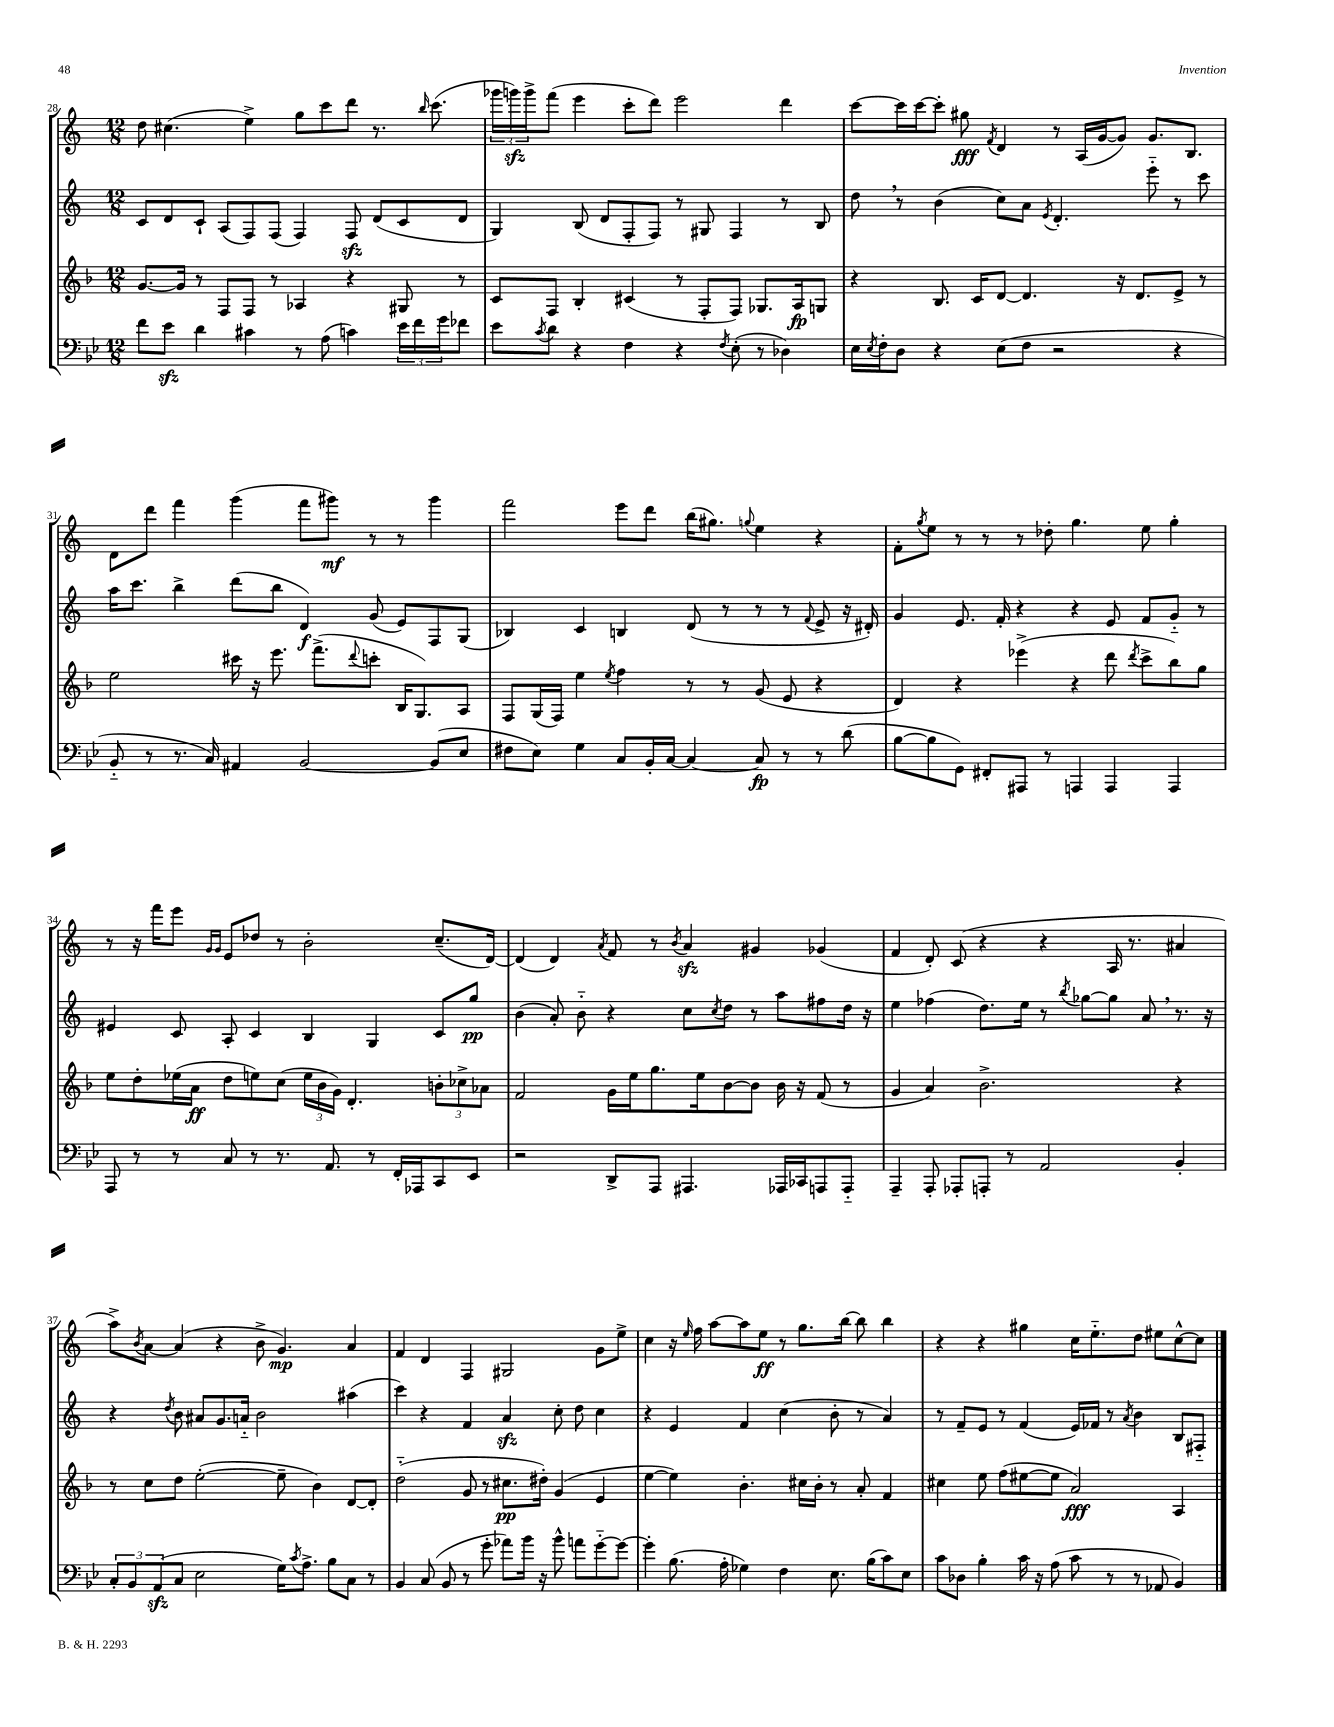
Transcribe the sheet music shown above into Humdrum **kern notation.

**kern	**dynam	**kern	**dynam	**kern	**dynam	**kern	**dynam
*part4	*part4	*part3	*part3	*part2	*part2	*part1	*part1
*staff4	*staff4	*staff3	*staff3	*staff2	*staff2	*staff1	*staff1
*clefF4	*	*clefG2	*	*clefG2	*	*clefG2	*
*k[b-e-]	*	*k[b-]	*	*k[]	*	*k[]	*
*M12/8	*	*M12/8	*	*M12/8	*	*M12/8	*
=28	=28	=28	=28	=28	=28	=28	=28
8f\L	.	[8.g/L	.	8c/L	.	8dd\	.
8e-zz\J	.	.	.	8d/	.	(4.cc#X\	.
.	.	16g/Jk]	.	.	.	.	.
4d\	.	8r	.	8c`/J	.	.	.
.	.	8F/L	.	(8A/L	.	.	.
4c#X\	.	8F/J	.	8F/)	.	4ee^\)	.
.	.	8r	.	(8F/J	.	.	.
8r	.	4A-X/	.	4F/)	.	8gg\L	.
(8A\	.	.	.	.	.	8ccc\	.
4cn\)	.	4r	.	8Fzz/	.	8ddd\J	.
.	.	.	.	(8d/L	.	8.r	.
24e-\LL	.	8G#X/	.	8c/	.	.	.
24f\	.	.	.	.	.	.	.
.	.	.	.	.	.	16qqbb/	.
.	.	.	.	.	.	(8.ccc\	.
24g\J	.	.	.	.	.	.	.
8f-X\J	.	8r	.	8d/J	.	.	.
=29	=29	=29	=29	=29	=29	=29	=29
8e-\L	.	8c/L	.	4G/)	.	24ggg-X\LL	.
.	.	.	.	.	.	24gggnzz\)	.
.	.	.	.	.	.	24ggg^\J	.
8qc/	.	.	.	.	.	.	.
8d\J	.	8F/J	.	.	.	(8fff\J	.
4r	.	4B-'/	.	(8B/	.	4eee\	.
.	.	.	.	8d/L	.	.	.
4F\	.	(4c#X/	.	8F'/	.	8ccc'\L	.
.	.	.	.	8F/J)	.	8ddd\J)	.
4r	.	8r	.	8r	.	2eee\	.
.	.	8F'/L	.	8G#X/	.	.	.
8qF/	.	.	.	.	.	.	.
(8E-'\	.	8F/J)	.	4F/	.	.	.
8r	.	8.G-X/L	.	.	.	.	.
4D-X\)	.	.	.	8r	.	4ddd\	.
.	.	16A/k	fp	.	.	.	.
.	.	8Gn/J	.	8B/	.	.	.
=30	=30	=30	=30	=30	=30	=30	=30
16E-\LL	.	4r	.	8dd,\	.	[8ccc\L	.
8qE-/	.	.	.	.	.	.	.
16F'\J	.	.	.	.	.	.	.
8D\J	.	.	.	8r	.	16ccc\L]	.
.	.	.	.	.	.	[16ccc\J	.
4r	.	8.B-/	.	(4b\	.	8ccc'\J]	.
.	.	.	.	.	.	8gg#X\	fff
.	.	16c/KL	.	.	.	.	.
.	.	.	.	.	.	8qf/	.
(8E-\L	.	[8d/J	.	8cc\L)	.	4d/	.
8F\J	.	4.d/]	.	8a\J	.	.	.
.	.	.	.	8qe/	.	.	.
2r	.	.	.	4.d'/	.	8r	.
.	.	.	.	.	.	(16A/LL	.
.	.	.	.	.	.	[16g/J	.
.	.	16r	.	.	.	8g/J])	.
.	.	8.d/L	.	.	.	.	.
.	.	.	.	8eee\	.	8.g/L	.
4r	.	8e^/J	.	8r	.	.	.
.	.	.	.	.	.	8.B/J	.
.	.	8r	.	8ccc\	.	.	.
!!LO:LB:g=z
=31	=31	=31	=31	=31	=31	=31	=31
8BB-/	.	2ee\	.	16aa\KL	.	8d\L	.
.	.	.	.	8.ccc\J	.	.	.
8r	.	.	.	.	.	8ddd\J	.
8.r	.	.	.	4bb^\	.	4fff\	.
16C/)	.	.	.	.	.	.	.
4AA#X/	.	16ccc#X\	.	(8ddd\L	.	(4ggg\	.
.	.	16r	.	.	.	.	.
.	.	8.eee\	.	8bb\J	.	.	.
[2BB-/	.	.	.	4d/)	f	8fff\L	.
.	.	(8.fff^\L	.	.	.	.	.
.	.	.	.	.	.	8ggg#X\J)	mf
.	.	8qqddd/	.	.	.	.	.
.	.	8cccn'\J	.	(8g/	.	8r	.
.	.	16B-/KL	.	8e/L)	.	8r	.
.	.	8.G/)	.	.	.	.	.
(8BB-/L]	.	.	.	8F/	.	4ggg#\	.
8E-/J	.	8A/J	.	(8G/J	.	.	.
=32	=32	=32	=32	=32	=32	=32	=32
8F#X\L	.	8F/L	.	4B-X/)	.	2fff\	.
8E-\J)	.	(16G/L	.	.	.	.	.
.	.	16F/JJ)	.	.	.	.	.
4G\	.	4ee\	.	4c/	.	.	.
.	.	8qee/	.	.	.	.	.
8C/L	.	4ff\	.	4Bn/	.	8eee\L	.
16BB-'/L	.	.	.	.	.	8ddd\J	.
[16C/JJ	.	.	.	.	.	.	.
4C/_	.	8r	.	(8d/	.	(16bb\KL	.
.	.	.	.	.	.	8.gg#X\J)	.
.	.	8r	.	8r	.	.	.
.	.	.	.	.	.	8qqggn/	.
8C/]	fp	(8g/	.	8r	.	4ee\	.
8r	.	8e/	.	8r	.	.	.
.	.	.	.	8qqf/	.	.	.
8r	.	4r	.	8e^/	.	4r	.
(8d\	.	.	.	16r	.	.	.
.	.	.	.	16d#X'/)	.	.	.
=33	=33	=33	=33	=33	=33	=33	=33
[8B-\L	.	4d/)	.	4g/	.	8f'\L	.
.	.	.	.	.	.	8qgg/	.
8B-\]	.	.	.	.	.	8ee\J	.
8GG\J)	.	4r	.	8.e/	.	8r	.
8FF#X'/L	.	.	.	.	.	8r	.
.	.	.	.	16f'/	.	.	.
8AAA#X/J	.	(4eee-X^\	.	4r	.	8r	.
8r	.	.	.	.	.	8dd-X'\	.
4AAAn/	.	4r	.	4r	.	4.gg\	.
4AAA/	.	8ddd\	.	8e/	.	.	.
.	.	8qddd/	.	.	.	.	.
.	.	8ccc^\L	.	8f/L	.	8ee\	.
4AAA/	.	8bb-\)	.	8g/J	.	4gg'\	.
.	.	8gg\J	.	8r	.	.	.
!!LO:LB:g=z
=34	=34	=34	=34	=34	=34	=34	=34
8AAA/	.	8ee\L	.	4e#X/	.	8r	.
8r	.	8dd'\	.	.	.	16r	.
.	.	.	.	.	.	16fff\KL	.
8r	.	(16ee-X\L	.	8c/	.	8eee\J	.
.	.	16a\JJ	ff	.	.	.	.
.	.	.	.	.	.	16qqg/LL	.
.	.	.	.	.	.	16qqg/JJ	.
8C/	.	8dd\L	.	8A'/	.	8e/L	.
8r	.	8een\)	.	4c/	.	8dd-X/J	.
8.r	.	(8cc\J	.	.	.	8r	.
.	.	24ee\LL	.	4B/	.	2b'\	.
.	.	24b-\	.	.	.	.	.
8.AA/	.	.	.	.	.	.	.
.	.	24g\JJ)	.	.	.	.	.
.	.	4.d'/	.	.	.	.	.
8r	.	.	.	4G/	.	.	.
16FF'/LL	.	.	.	.	.	.	.
16AAA-X/J	.	.	.	.	.	.	.
8CC/	.	12bn'\L	.	8c/L	.	(8.cc~/L	.
.	.	12cc-X^\	.	.	.	.	.
8EE-/J	.	.	.	8gg/J	pp	.	.
.	.	12a-X\J	.	.	.	.	.
.	.	.	.	.	.	[16d/Jk)	.
=35	=35	=35	=35	=35	=35	=35	=35
2r	.	2f/	.	(4b\	.	(4d/]	.
.	.	.	.	8a'/)	.	4d/)	.
.	.	.	.	8b\	.	.	.
.	.	.	.	.	.	8qa/	.
8DD^/L	.	16g\LL	.	4r	.	8f/	.
.	.	16ee\J	.	.	.	.	.
8AAA/J	.	8.gg\	.	.	.	8r	.
.	.	.	.	.	.	8qb/	.
4.AAA#X/	.	.	.	8cc\L	.	4azz/	.
.	.	16ee\k	.	.	.	.	.
.	.	.	.	8qcc/	.	.	.
.	.	[8b-\	.	8dd\J	.	.	.
.	.	8b-\J]	.	8r	.	4g#X/	.
16AAA-X/LL	.	16b-\	.	8aa\L	.	.	.
16CC-X/J	.	16r	.	.	.	.	.
8AAAn/	.	(8f/	.	8ff#X\	.	(4g-X/	.
8AAA/J	.	8r	.	16dd\Jk	.	.	.
.	.	.	.	16r	.	.	.
=36	=36	=36	=36	=36	=36	=36	=36
4AAA~/	.	4g/	.	4ee\	.	4f/	.
8AAA'/	.	4a/)	.	(4ff-X\	.	8d'/)	.
8AAA-X'/L	.	.	.	.	.	(8c/	.
8AAAn'/J	.	2.b-^\	.	8.dd\L)	.	4r	.
8r	.	.	.	.	.	.	.
.	.	.	.	16ee\Jk	.	.	.
2AA/	.	.	.	8r	.	4r	.
.	.	.	.	8qbb/	.	.	.
.	.	.	.	[8gg-X\L	.	.	.
.	.	.	.	8gg-\J]	.	16A/	.
.	.	.	.	.	.	8.r	.
.	.	.	.	8a,/	.	.	.
4BB-'/	.	4r	.	8.r	.	4a#X/	.
.	.	.	.	16r	.	.	.
!!LO:LB:g=z
=37	=37	=37	=37	=37	=37	=37	=37
12C'/L	.	8r	.	4r	.	8aa^\L)	.
12BB-/	.	.	.	.	.	.	.
.	.	.	.	.	.	8qb/	.
.	.	8cc\L	.	.	.	[8a\J	.
(12AAzz/	.	.	.	.	.	.	.
.	.	.	.	8qdd/	.	.	.
8C/J	.	8dd\J	.	8b\	.	(4a/]	.
2E-\	.	([2ee'\	.	8a#X/L	.	.	.
.	.	.	.	8.g/	.	4r	.
.	.	.	.	16an/Jk	.	.	.
.	.	.	.	2b\	.	8b^\	.
16G\KL)	.	8ee~\]	.	.	.	4.g/)	mp
8qc/	.	.	.	.	.	.	.
8.A^\J	.	.	.	.	.	.	.
.	.	4b-\)	.	.	.	.	.
8B-\L	.	.	.	.	.	.	.
8C\J	.	[8d/L	.	(4aa#X\	.	4a/	.
8r	.	8d'/J]	.	.	.	.	.
=38	=38	=38	=38	=38	=38	=38	=38
4BB-/	.	(2dd\	.	4ccc\)	.	4f/	.
(8C/	.	.	.	4r	.	4d/	.
8BB-/	.	.	.	.	.	.	.
8r	.	8g/	.	4f/	.	4F/	.
8g'\	.	8r	.	.	.	.	.
8a-X\L)	.	8.cc#X\L	pp	4azz/	.	2G#X/	.
16b-\Jk	.	.	.	.	.	.	.
16r	.	16dd#X'\Jk)	.	.	.	.	.
8b-^^\	.	(4g/	.	8cc'\	.	.	.
8an\L	.	.	.	8dd\	.	.	.
[8g\	.	4e/	.	4cc\	.	8g\L	.
8g\J_	.	.	.	.	.	8ee^\J	.
=39	=39	=39	=39	=39	=39	=39	=39
4g'\]	.	[4ee\	.	4r	.	4cc\	.
(8.B-\	.	4ee\])	.	4e/	.	16r	.
.	.	.	.	.	.	16qqee/	.
.	.	.	.	.	.	16ff\	.
.	.	.	.	.	.	[8aa\L	.
16A'\	.	.	.	.	.	.	.
4G-X\)	.	4.b-'\	.	4f/	.	8aa\]	.
.	.	.	.	.	.	8ee\J	ff
4F\	.	.	.	(4cc\	.	8r	.
.	.	16cc#X\LL	.	.	.	8.gg\L	.
.	.	16b-'\JJ	.	.	.	.	.
8.E-\	.	8r	.	8b'\	.	.	.
.	.	.	.	.	.	[16bb\Jk	.
.	.	8a'/	.	8r	.	8bb\]	.
(16B-\KL	.	.	.	.	.	.	.
8c\)	.	4f/	.	4a/)	.	4bb\	.
8E-\J	.	.	.	.	.	.	.
=40	=40	=40	=40	=40	=40	=40	=40
8c\L	.	4cc#X\	.	8r	.	4r	.
8D-X\J	.	.	.	8f~/L	.	.	.
4B-'\	.	8ee\	.	8e/J	.	4r	.
.	.	(8ff\L	.	8r	.	.	.
16c\	.	[8ee#X\	.	(4f/	.	4gg#X\	.
16r	.	.	.	.	.	.	.
(8A\	.	8ee#\J]	.	.	.	.	.
8c\	.	2a/)	fff	16e/LL)	.	16cc\KL	.
.	.	.	.	16f-X/JJ	.	8.ee\	.
8r	.	.	.	8r	.	.	.
.	.	.	.	8qa/	.	.	.
8r	.	.	.	4b\	.	8dd\J	.
8AA-X/	.	.	.	.	.	8ee#X\L	.
4BB-/)	.	4A/	.	8B/L	.	[8cc^^\	.
.	.	.	.	8F#X/J	.	8cc\J]	.
==	==	==	==	==	==	==	==
*-	*-	*-	*-	*-	*-	*-	*-
